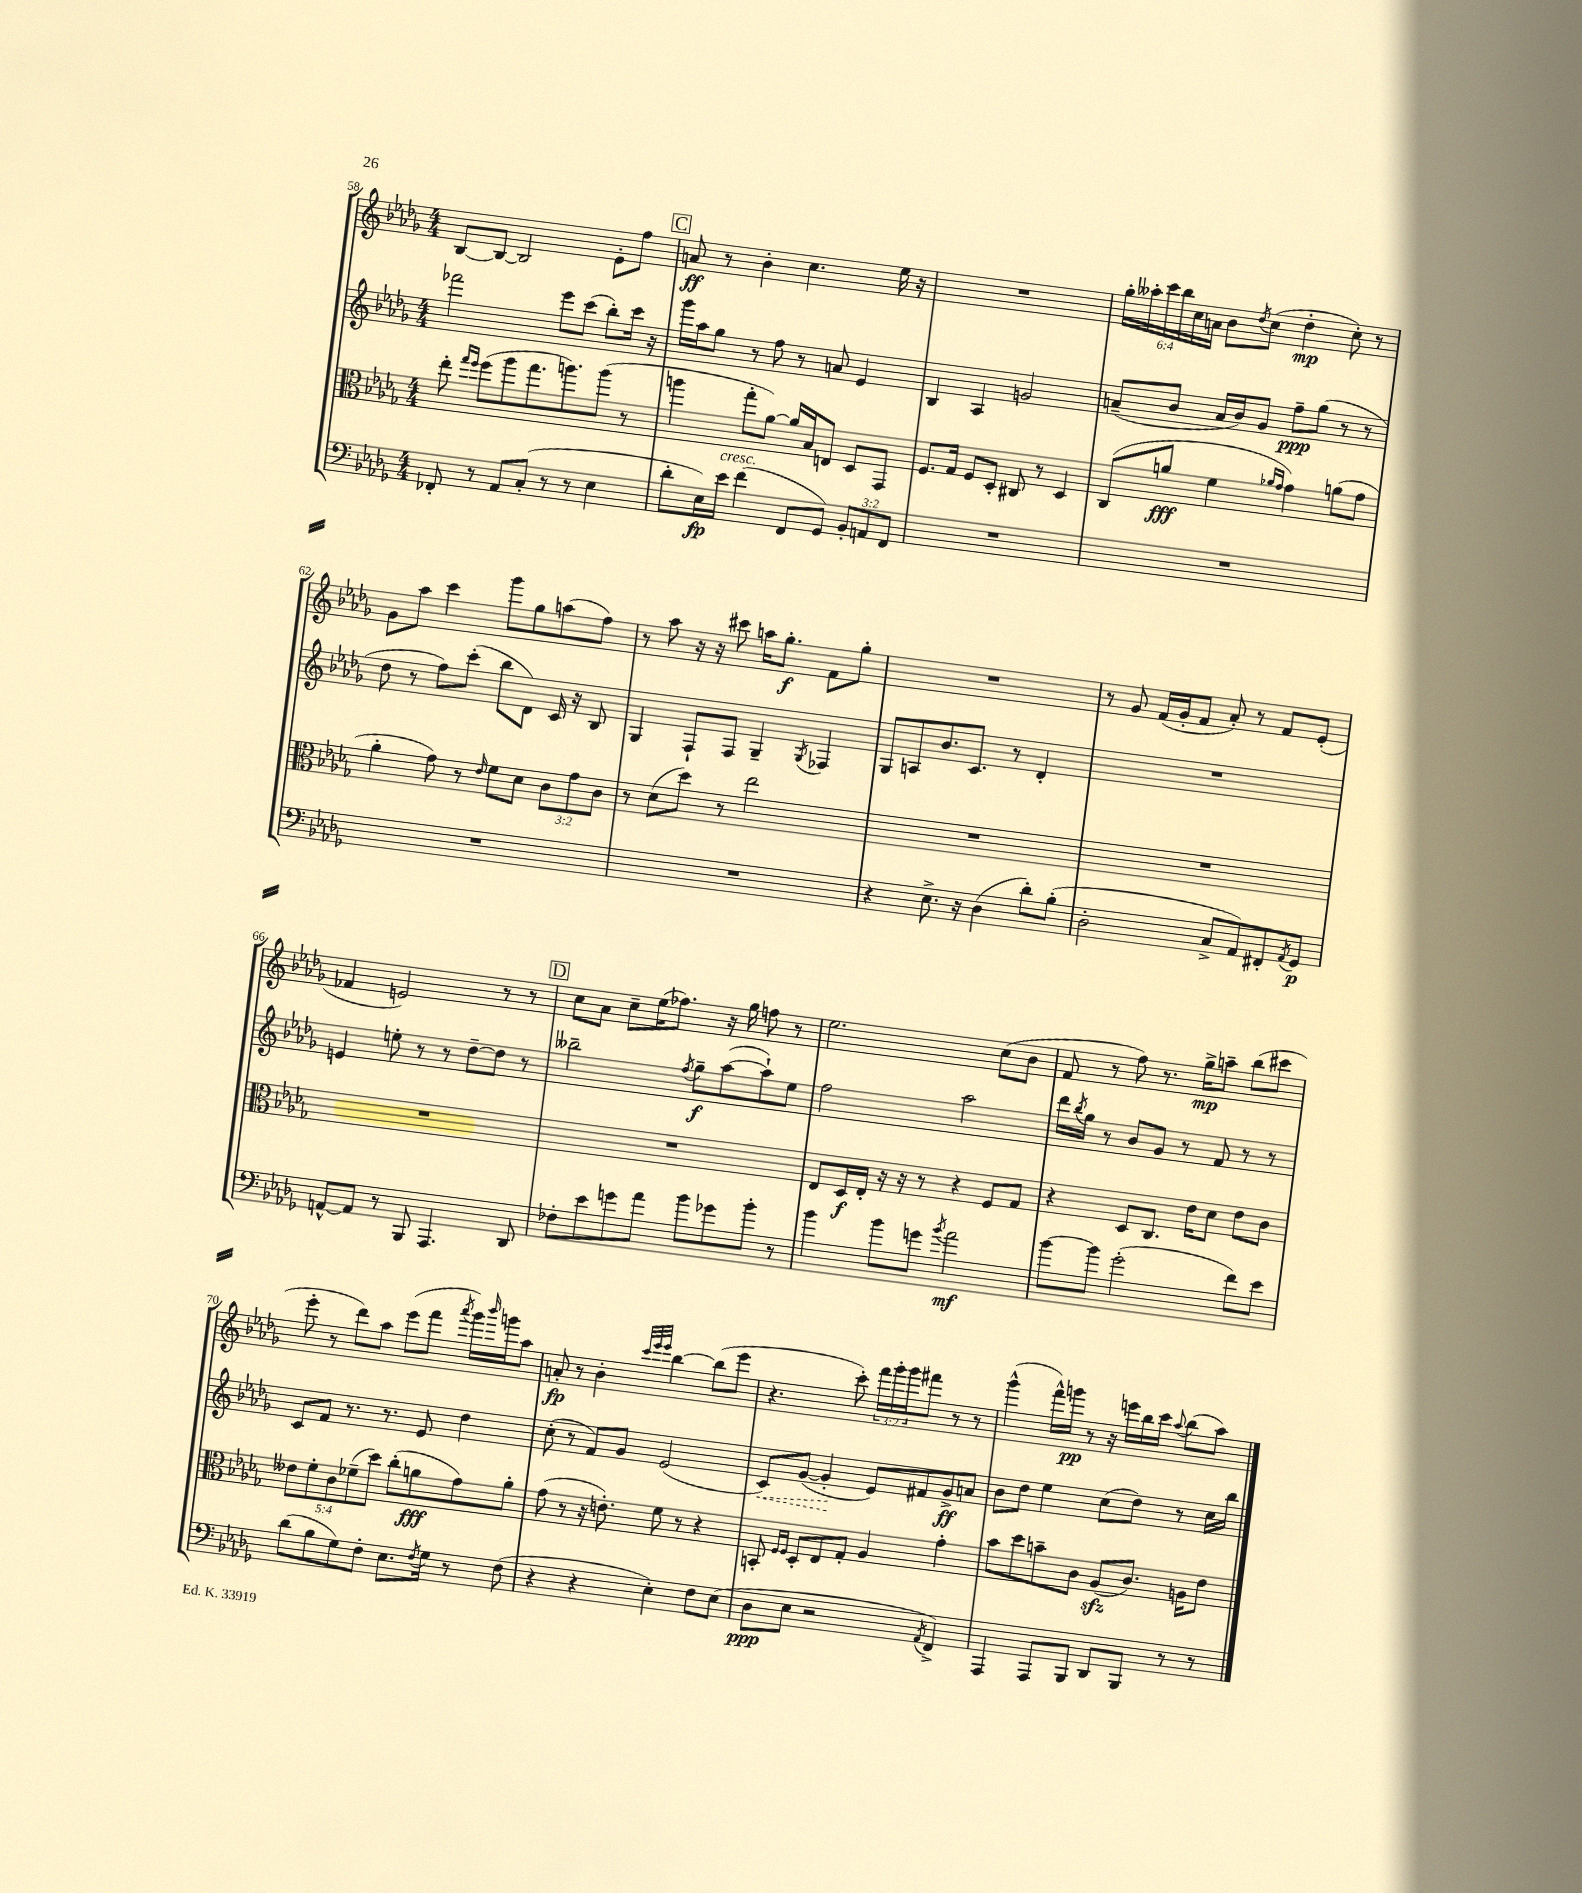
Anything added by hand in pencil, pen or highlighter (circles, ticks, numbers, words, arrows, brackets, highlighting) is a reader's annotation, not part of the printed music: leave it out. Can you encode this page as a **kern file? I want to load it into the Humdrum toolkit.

**kern	**kern	**kern	**kern
*staff4	*staff3	*staff2	*staff1
*clefF4	*clefC3	*clefG2	*clefG2
*k[b-e-a-d-g-]	*k[b-e-a-d-g-]	*k[b-e-a-d-g-]	*k[b-e-a-d-g-]
*M4/4	*M4/4	*M4/4	*M4/4
8FF-'/	8ee-'\	2fff-\	[8B-/L
.	16qqgg-/LL	.	.
.	16qqff/JJ	.	.
8r	(8ff\L	.	8B-/_J
8AA-/L	8aa-\	.	2B-/]
(8C'/J	8.gg-\	.	.
8r	.	8eee-\L	.
.	8.aa\)	.	.
8r	.	(8ccc\J	.
4E-\	(8aa\J	8bb-'\L)	8e-'\L
.	8r	16ccc\Jk	8ff\J
.	.	16r	.
=	=	=	=
8d-'\L	4aa\	16ggg-\LL	8a/
.	.	16aa-\J	.
16E-\L)	.	8gg-\J	8r
16e-\JJ	.	.	.
(4f\	8gg-'\L	8r	4b-'\
.	[8a-\J)	8ff\	.
8FF/L	16a-/]LL	8r	4.cc\
.	16B-/J	.	.
8GG-/J)	8E/J	8a/	.
12BB-'/L	8D-/L	4e-/	.
12AA/	.	.	.
.	8GG-/J	.	16ee-\
12FF/J	.	.	.
.	.	.	16r
=	=	=	=
1r	8.F/L	4B-/	1r
.	16G-/Jk	.	.
.	8F/L	4A-/	.
.	8D-'/J	.	.
.	8C#/	2g/	.
.	8r	.	.
.	4D-/	.	.
=	=	=	=
1r	(8C/L	(8a~/L	24gg-'\LL
.	.	.	24aa--'\
.	.	.	24ccc\
.	8a/J	8b-/J	24bb-\
.	.	.	24cc\
.	.	.	24a\JJ
.	4f\	16a/LL	8b-\L
.	.	16b-/J)	.
.	.	.	8qdd-/
.	.	8g-/J	(8cc\J
.	16qqa-/LL	.	.
.	16qqg-/JJ	.	.
.	4g-\)	8ff~\L	4dd-'\
.	.	(8gg-\J	.
.	(8a\L	8r	8cc'\)
.	8g-\J	8r	8r
=	=	=	=
1r	4a-'\	8dd-\	8g-\L
.	.	8r	8aa-\J
.	8g-\)	8ff\L)	4ccc\
.	8r	(8ccc'\J	.
.	16qqe-/	.	.
.	8f\L	8bb-\L	8ggg-\L
.	8d-\J	8d-\J)	8gg-\
.	12c\L	16c/	(8aa\
.	.	16r	.
.	12g-\	.	.
.	.	8B-/	8ff\J)
.	12c\J	.	.
=	=	=	=
1r	8r	4G-/	8r
.	(8d-\L	.	8aa-\
.	8dd-\J)	8F`/L	16r
.	.	.	16r
.	8r	8F/J	8ccc#\
.	2ee-\	4G-~/	16aa\LK
.	.	.	8.gg-'\J
.	.	8qG-/	.
.	.	4F-/	8f\L
.	.	.	8gg-'\J
=	=	=	=
4r	1r	8G-/L	1r
.	.	8A/	.
8.E-^\	.	8.b-/	.
16r	.	8.c/J	.
(4D-\	.	.	.
.	.	8r	.
8d-'\L)	.	4d-'/	.
(8B-'\J	.	.	.
=	=	=	=
2D-'\	1r	1r	8r
.	.	.	8g-/
.	.	.	(16f/LL
.	.	.	16g-'/J
.	.	.	8f/J
8C^/L	.	.	8a-'/)
8AA-/)	.	.	8r
8FF#'/	.	.	8f/L
8qAA-/	.	.	.
8GG-/J	.	.	(8e-'/J
=	=	=	=
[8AA^^/L	1r	4e/	4f-/
8AA/]J	.	.	.
8r	.	8ee'\	2e/)
8BBB-/	.	8r	.
4.AAA-/	.	8r	.
.	.	[8dd-~\L	.
.	.	8dd-\]J	8r
8DD-/	.	8r	8r
=	=	=	=
8F-'\L	1r	2bb--~\	8cc\L
8e-\	.	.	8a-\J
8g\	.	.	8cc~\L
8a-\J	.	.	(16ee-\K
.	.	.	8.ff-\J)
.	.	8qff/	.
8b-\L	.	8gg-~\L	.
8g-\	.	([8aa-\	16r
.	.	.	16gg-\
8b-'\J	.	8aa-`\])	8ff\
8r	.	8ee-\J	8r
=	=	=	=
4b-\	8E-/L	2ff\	2.ee-\
.	16D-/L	.	.
.	16E-'/JJ	.	.
8b-\L	16r	.	.
.	16r	.	.
8g\J	8r	.	.
8qb-/	.	.	.
2a-\	4r	2aa-\	.
.	8F/L	.	(8cc\L
.	8G-/J	.	8b-\J
=	=	=	=
[8b-\L	4r	16ddd-\LL	8f/
.	.	8qbb-/	.
.	.	16gg-\JJ	.
8b-\]J	.	8r	8r
(2g-'\	8D-/L	8b-/L	8ff\)
.	8.C/J	8g-/J	8.r
.	.	8r	.
.	16e-\LK	.	16gg-^\LK
.	8d-\J	8f/	8aa~\J
8f\L)	8e-\L	8r	(8bb-\L
8e-\J	8c\J	8r	8ccc#\J
=	=	=	=
(8d-\L	10e--\L	8c/L	8eee-'\
.	10f'\	.	.
8B-\	.	8f/J	8r
.	10c\	.	.
8G-\)	.	8.r	8ddd-\L)
.	(10f-~\	.	.
8F'\J	.	.	8aa-\J
.	10dd-\J)	.	.
.	.	8.r	.
8.E-\L	(8cc'\L	.	(8eee-\L
.	8a\	8e-/	8fff\J
8qF/	.	.	.
16G-\Jk	.	.	.
.	.	.	8qaaa-/
8r	8g-\)	4dd-\	16ggg-\LL)
.	.	.	16qqbbb-/
.	.	.	16ggg\J
(8F\	8a'\J	.	8aa-\J
=	=	=	=
4r	(8g-\	(8cc'\	8a'/
.	8r	8r	8r
4r	16r	8f/L)	4b-'\
.	8.e'\)	.	.
.	.	8g-/J	.
.	.	.	32qqccc/LLL
.	.	.	32qqeee-/
.	.	.	32qqeee-/JJJ
4E-'\)	8f\	(2e-/	[4bb-\
.	8r	.	.
8F\L	4r	.	(8bb-\]L
(8E-\J	.	.	8eee-\J
=	=	=	=
8D-\L	8BB'/	8c/L)	4.r
.	16qqF/LL	.	.
.	16qqF/JJ	.	.
8E-\J	8D-'/L	([8g-/J	.
2r	8E-/	4g-'/]	.
.	8G-'/J	.	8ccc'\)
.	4A-/	8e-/L)	24fff\LL
.	.	.	24ggg-'\
.	.	.	24ggg-\J
.	.	8f#/	8fff#\J
8qAA-/	.	.	.
4FF^/)	4g-'\	8g-^/	8r
.	.	8a/J	8r
=	=	=	=
4AAA-/	8b-\L	8b-\L	(4ggg-^^\
.	8dd-\	8dd-\J	.
8AAA-/L	8b~\	4ee-\	16fff^^\LL)
.	.	.	16ggg\JJ
8BBB-/J	8c\J	.	8r
8DD-/L	(8A-/L	(8cc\L	16r
.	.	.	16eee\LL
8BBB-/J	8.c/J)	8dd-\J)	16bb-\
.	.	.	16ccc\JJ
.	.	.	8qqaa-/
8r	.	8r	(8bb-\L
.	16A\LK	.	.
8r	8e-\J	16cc\LL	8aa-\J)
.	.	16bb-\JJ	.
==	==	==	==
*-	*-	*-	*-
